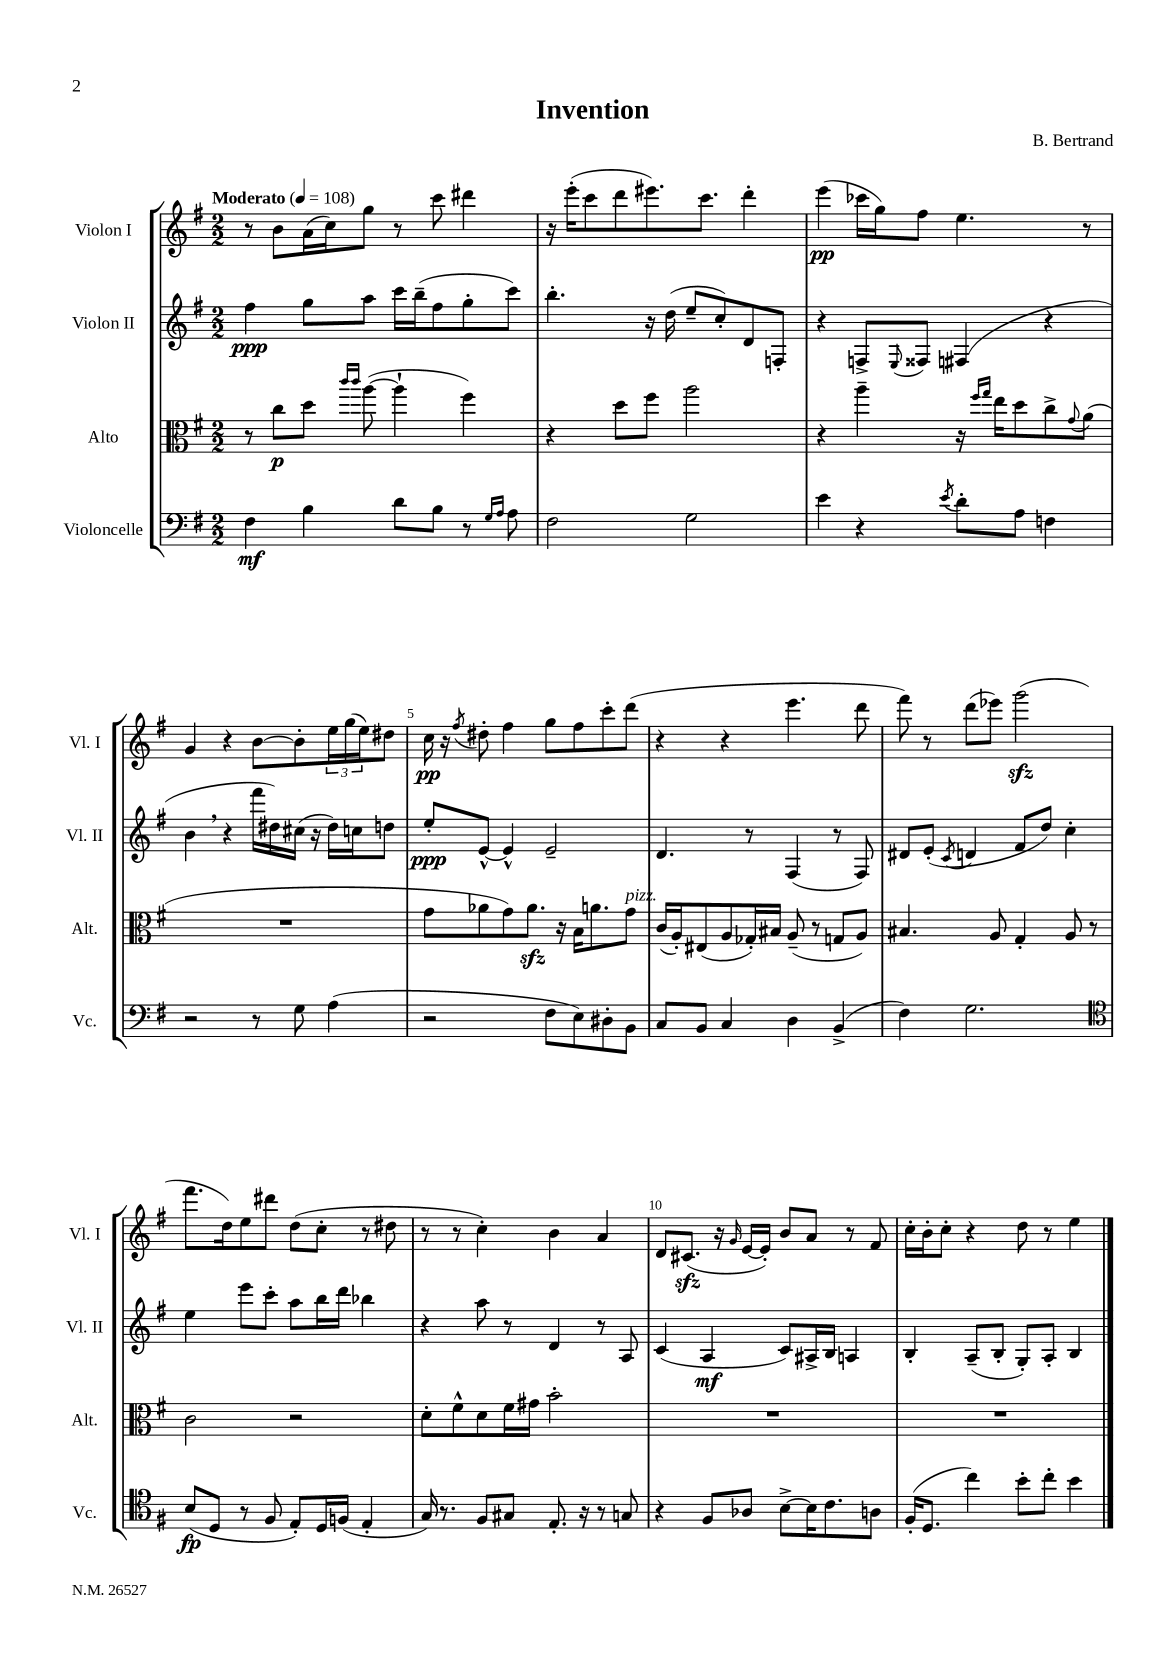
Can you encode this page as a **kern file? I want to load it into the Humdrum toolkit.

**kern	**kern	**kern	**kern
*staff4	*staff3	*staff2	*staff1
*clefF4	*clefC3	*clefG2	*clefG2
*k[f#]	*k[f#]	*k[f#]	*k[f#]
*M2/2	*M2/2	*M2/2	*M2/2
*MM108	*MM108	*MM108	*MM108
4F#\	8r	4ff#\	8r
.	8cc\L	.	8b\L
4B\	8dd\J	8gg\L	(16a\L
.	.	.	16cc\J)
.	16qqccc/LL	.	.
.	16qqccc/JJ	.	.
.	([8aa\	8aa\J	8gg\J
8d\L	4aa`\]	16ccc\LL	8r
.	.	(16bb~\J	.
8B\J	.	8ff#\	8ccc\
8r	4ff#\)	8gg'\	4ddd#\
16qqG/LL	.	.	.
16qqA/JJ	.	.	.
8A\	.	8ccc\J)	.
=	=	=	=
2F#\	4r	4.bb'\	16r
.	.	.	(16eee'\LK
.	.	.	8ccc\
.	8dd\L	.	8ddd\
.	8ff#\J	16r	8.eee#\)
.	.	(16dd\	.
2G\	2aa\	8ee~/L	.
.	.	.	8.ccc\J
.	.	8cc'/)	.
.	.	8d/	4ddd'\
.	.	8F'/J	.
=	=	=	=
4e\	4r	4r	(4eee\
4r	4aa~\	8F^/L	16ccc-\LL
.	.	.	16gg\J)
.	.	8qqE/	.
.	.	8F##/J	8ff#\J
8qe/	.	.	.
8d'\L	16r	(4F#/	4.ee\
.	16qqff#/LL	.	.
.	16qqgg/JJ	.	.
.	16ee\LK	.	.
8A\J	8dd\	.	.
4F\	8cc^\	4r	.
.	8qqg/	.	.
.	(8a\J	.	8r
=	=	=	=
2r	1r	4b\	4g/
.	.	4r	4r
8r	.	16fff#\LL	[8b\L
.	.	16dd#\)	.
8G\	.	(16cc#\JJ	8b'\]
.	.	16r	.
(4A\	.	16dd#\LL)	24ee\L
.	.	.	(24gg\
.	.	16cc\J	.
.	.	.	24ee\J)
.	.	8dd\J	8dd#\J
=	=	=	=
2r	8g\L	8ee'/L	16cc\
.	.	.	16r
.	.	.	8qff#/
.	8a-\	[8e^^/J	8dd#'\
.	8g\)	4e^^/]	4ff#\
.	8.a-\J	.	.
8F#\L	.	2e~/	8gg\L
.	16r	.	.
8E\)	16B\LK	.	8ff#\
.	8.a\	.	.
8D#'\	.	.	8ccc'\
8BB\J	8g\J	.	(8ddd\J
=	=	=	=
8C/L	(16c/LL	4.d/	4r
.	16A'/J)	.	.
8BB/J	(8E#/	.	.
4C/	8A/	.	4r
.	16G-'/L)	8r	.
.	16B#/JJ	.	.
4D\	(8A~/	(4F#/	4.eee\
.	8r	.	.
(4BB^/	8G/L	8r	.
.	8A/J)	8F#/)	8ddd\
=	=	=	=
4F#\)	4.B#/	8d#/L	8fff#\)
.	.	(8e'/J	8r
.	.	8qc/	.
2.G\	.	4d/	(8ddd\L
.	8A/	.	8eee-\J)
.	4G'/	8f#/L	(2ggg\
.	.	8dd/J)	.
.	8A/	4cc'\	.
.	8r	.	.
=	=	=	=
*clefC4	*	*	*
(8B/L	2c\	4ee\	8.fff#\L
8D/J	.	.	.
.	.	.	16dd\k)
8r	.	8eee\L	8ee\
8F#/	.	8ccc'\J	8ddd#\J
8E'/L)	2r	8aa\L	(8dd\L
16D/L	.	16bb\L	8cc'\J
(16F/JJ	.	16ddd\JJ	.
4E'/	.	4bb-\	8r
.	.	.	8dd#\
=	=	=	=
16G/)	8d'\L	4r	8r
8.r	.	.	.
.	8f#^^\	.	8r
8F#/L	8d\	8aa\	4cc'\)
8G#/J	16f#\L	8r	.
.	16g#\JJ	.	.
8.E'/	2b'\	4d/	4b\
16r	.	.	.
8r	.	8r	4a/
8G/	.	8A/	.
=	=	=	=
4r	1r	(4c/	8d/L
.	.	.	(8.c#/J
8F#/L	.	4A/	.
.	.	.	16r
.	.	.	16qqg/
8A-/J	.	.	[16e/LL
.	.	.	16e'/]JJ)
[8B^\L	.	8c/L)	8b/L
16B\]K	.	16A#^/L	8a/J
8.c\	.	16B/JJ	.
.	.	4A/	8r
8A\J	.	.	8f#/
=	=	=	=
(16F#'/LK	1r	4B'/	16cc'\LL
8.D/J	.	.	16b'\J
.	.	.	8cc'\J
4cc\)	.	(8A~/L	4r
.	.	8B'/J	.
8b'\L	.	8G'/L)	8dd\
8cc'\J	.	8A'/J	8r
4b\	.	4B/	4ee\
==	==	==	==
*-	*-	*-	*-
